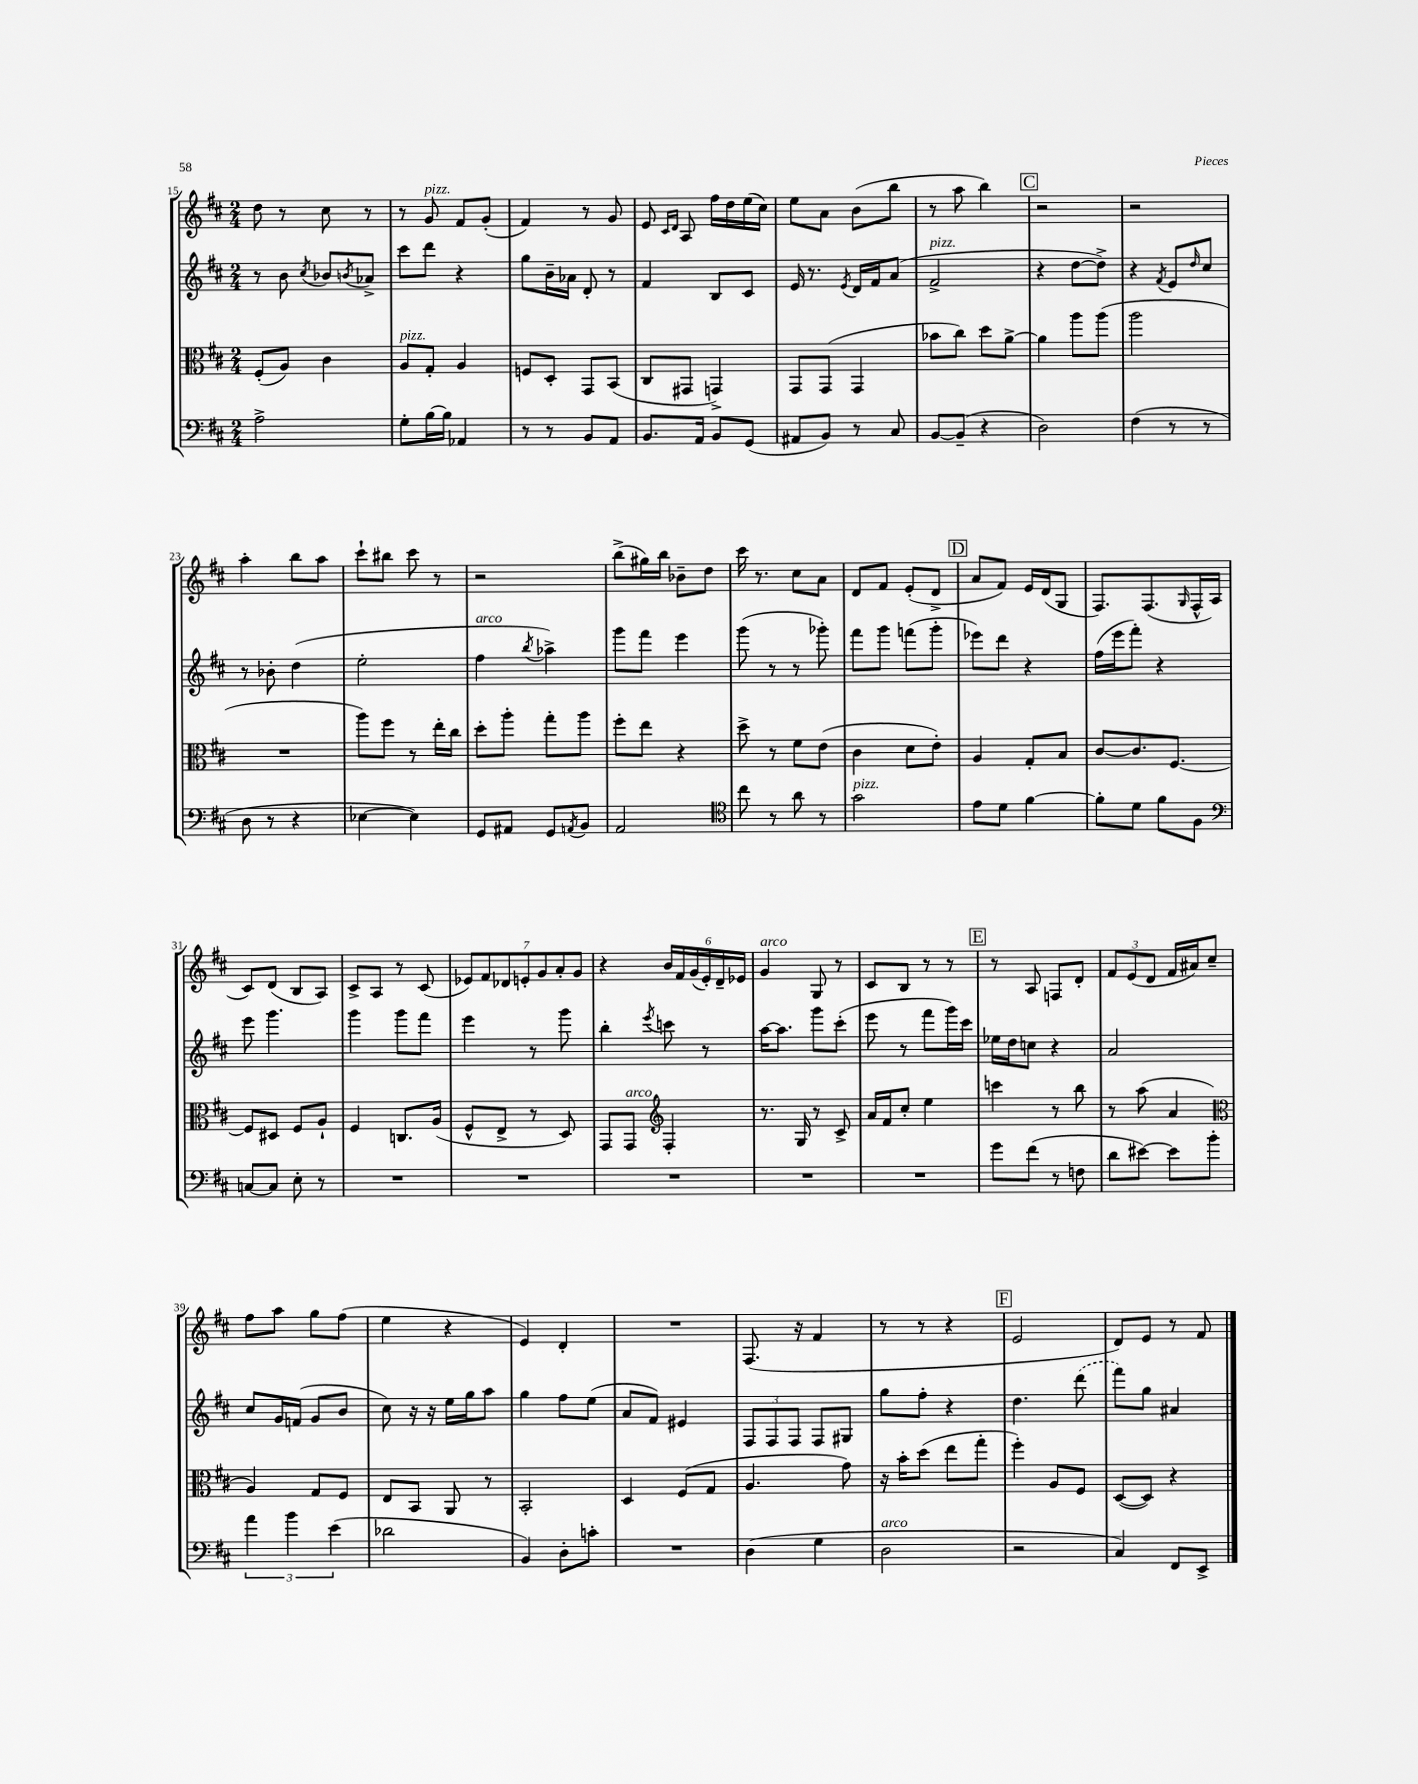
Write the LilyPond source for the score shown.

<<
\new StaffGroup <<
\new Staff = "s0" {
    \clef treble \key d \major \numericTimeSignature \time 2/4
    d''8 r8 cis''8 r8 |
    r8 g'8^\markup { \italic "pizz." } fis'8 g'8-.( |
    fis'4) r8 g'8 |
    e'8 \grace { cis'16 d'16 } a8 fis''16 d''16 e''16( cis''16) |
    e''8 a'8 b'8( b''8 |
    r8 a''8 b''4) |
    \mark \markup { \box "C" } r2 |
    r2 |
    a''4-. b''8 a''8 |
    cis'''8-! bis''8 cis'''8 r8 |
    r2 |
    b''8->( gis''16) b''16 bes'8-- d''8 |
    cis'''16 r8. cis''8 a'8 |
    d'8 fis'8 e'8-.( d'8-> |
    \mark \markup { \box "D" } a'8 fis'8) e'16 d'16( g8 |
    fis8.) fis8.( \grace { g16 } fis16-^ a16 |
    cis'8) d'8( b8 a8) |
    cis'8-> a8 r8 cis'8( |
    \tuplet 7/4 { ees'8) fis'8 des'8 e'8-. g'8 a'8-. g'8 } |
    r4 \tuplet 6/4 { b'16 fis'16 g'16( e'16-.) d'16-- ees'16 } |
    g'4^\markup { \italic "arco" } g8 r8 |
    cis'8 b8 r8 r8 |
    \mark \markup { \box "E" } r8 a8 f8 d'8-. |
    \tuplet 3/2 { fis'8 e'8( d'8 } fis'16 ais'16) cis''8-- |
    fis''8 a''8 g''8 fis''8( |
    e''4 r4 |
    e'4) d'4-. |
    R2 |
    fis8.( r16 fis'4 |
    r8 r8 r4 |
    \mark \markup { \box "F" } e'2 |
    d'8) e'8 r8 fis'8 \bar "|." |
}
\new Staff = "s1" {
    \clef treble \key d \major \numericTimeSignature \time 2/4
    r8 b'8 \acciaccatura { cis''8 } bes'8 \acciaccatura { b'8 } aes'8-> |
    cis'''8 d'''8 r4 |
    g''8 b'16-- aes'16 d'8-. r8 |
    fis'4 b8 cis'8 |
    e'16 r8. \acciaccatura { e'8 } d'16 fis'16 a'8( |
    fis'2->^\markup { \italic "pizz." } |
    \mark \markup { \box "C" } r4 d''8~ d''8->) |
    r4 \acciaccatura { fis'8 } e'8 \grace { d''16 } cis''8 |
    r8 bes'8-. d''4( |
    e''2-. |
    fis''4^\markup { \italic "arco" } \acciaccatura { b''8 } aes''4->) |
    g'''8 fis'''8 e'''4 |
    g'''8( r8 r8 ges'''8-.) |
    fis'''8 g'''8 f'''8( g'''8-. |
    \mark \markup { \box "D" } ees'''8) d'''8 r4 |
    fis''16( e'''16 fis'''8-.) r4 |
    e'''8 g'''4. |
    g'''4 g'''8 fis'''8 |
    e'''4 r8 g'''8 |
    b''4-. \acciaccatura { e'''8 } c'''8 r8 |
    a''16~ a''8. g'''8 cis'''8-.( |
    e'''8 r8 fis'''8 g'''16) cis'''16 |
    \mark \markup { \box "E" } ees''16 d''16 c''8 r4 |
    a'2 |
    cis''8 g'16 f'16( g'8 b'8 |
    cis''8) r16 r16 e''16 g''16 a''8 |
    g''4 fis''8 e''8( |
    a'8 fis'8) eis'4 |
    \tuplet 3/2 { fis8 fis8 fis8 } fis8 gis8 |
    g''8 fis''8-. r4 |
    \mark \markup { \box "F" } d''4. \once \slurDashed d'''8( |
    fis'''8) g''8 ais'4 \bar "|." |
}
\new Staff = "s2" {
    \clef alto \key d \major \numericTimeSignature \time 2/4
    fis8-.( a8) cis'4 |
    a8^\markup { \italic "pizz." } g8-. a4 |
    f8 d8-. g,8 b,8( |
    cis8 gis,8 g,4->) |
    g,8 g,8( g,4 |
    bes'8 cis''8) d''8 a'8~-> |
    \mark \markup { \box "C" } a'4 a''8 a''8( |
    a''2 |
    R2 |
    a''8) fis''8 r8 e''16-. cis''16 |
    d''8-. a''8-. g''8-. a''8 |
    fis''8-. e''8 r4 |
    d''8-> r8 fis'8 e'8( |
    cis'4 d'8 e'8-.) |
    \mark \markup { \box "D" } a4 g8-. b8 |
    cis'8~ cis'8. fis8.~ |
    fis8 dis8 fis8 a8-! |
    fis4 c8. a16( |
    fis8-^ e8-> r8 d8) |
    g,8 g,8^\markup { \italic "arco" } \clef treble fis4-. |
    r8. g16 r8 cis'8-> |
    a'16 fis'16 cis''8-. e''4 |
    \mark \markup { \box "E" } c'''4 r8 b''8 |
    r8 a''8( a'4 |
    \clef alto a4) g8 fis8 |
    e8 b,8 a,8 r8 |
    b,2-. |
    d4 fis8( g8 |
    a4. g'8) |
    r16 b'16-. d''8( e''8 g''8-. |
    \mark \markup { \box "F" } fis''4-.) a8 fis8 |
    d8~( d8) r4 \bar "|." |
}
\new Staff = "s3" {
    \clef bass \key d \major \numericTimeSignature \time 2/4
    a2-> |
    g8-. b16~ b16 aes,4 |
    r8 r8 b,8 a,8 |
    b,8. a,16 b,8 g,8( |
    ais,8 b,8) r8 cis8 |
    b,8~ b,8--( r4 |
    \mark \markup { \box "C" } d2) |
    fis4( r8 r8 |
    d8 r8 r4 |
    ees4~ ees4) |
    g,8 ais,8 g,8 \acciaccatura { a,8 } b,8 |
    a,2 |
    \clef tenor cis''8 r8 a'8 r8 |
    g'2^\markup { \italic "pizz." } |
    \mark \markup { \box "D" } e'8 d'8 fis'4~ |
    fis'8-. d'8 fis'8 fis8 |
    \clef bass c8~ c8 e8-. r8 |
    R2 |
    R2 |
    R2 |
    R2 |
    R2 |
    \mark \markup { \box "E" } g'8 fis'8( r8 f8 |
    d'8 eis'8~) eis'8 b'8-. |
    \tuplet 3/2 { a'4 b'4 e'4( } |
    des'2 |
    b,4) d8-. c'8-. |
    R2 |
    d4( g4 |
    d2^\markup { \italic "arco" } |
    \mark \markup { \box "F" } r2 |
    cis4) fis,8 e,8-> \bar "|." |
}
>>
>>
\layout { \context { \Score currentBarNumber = #15 } }
